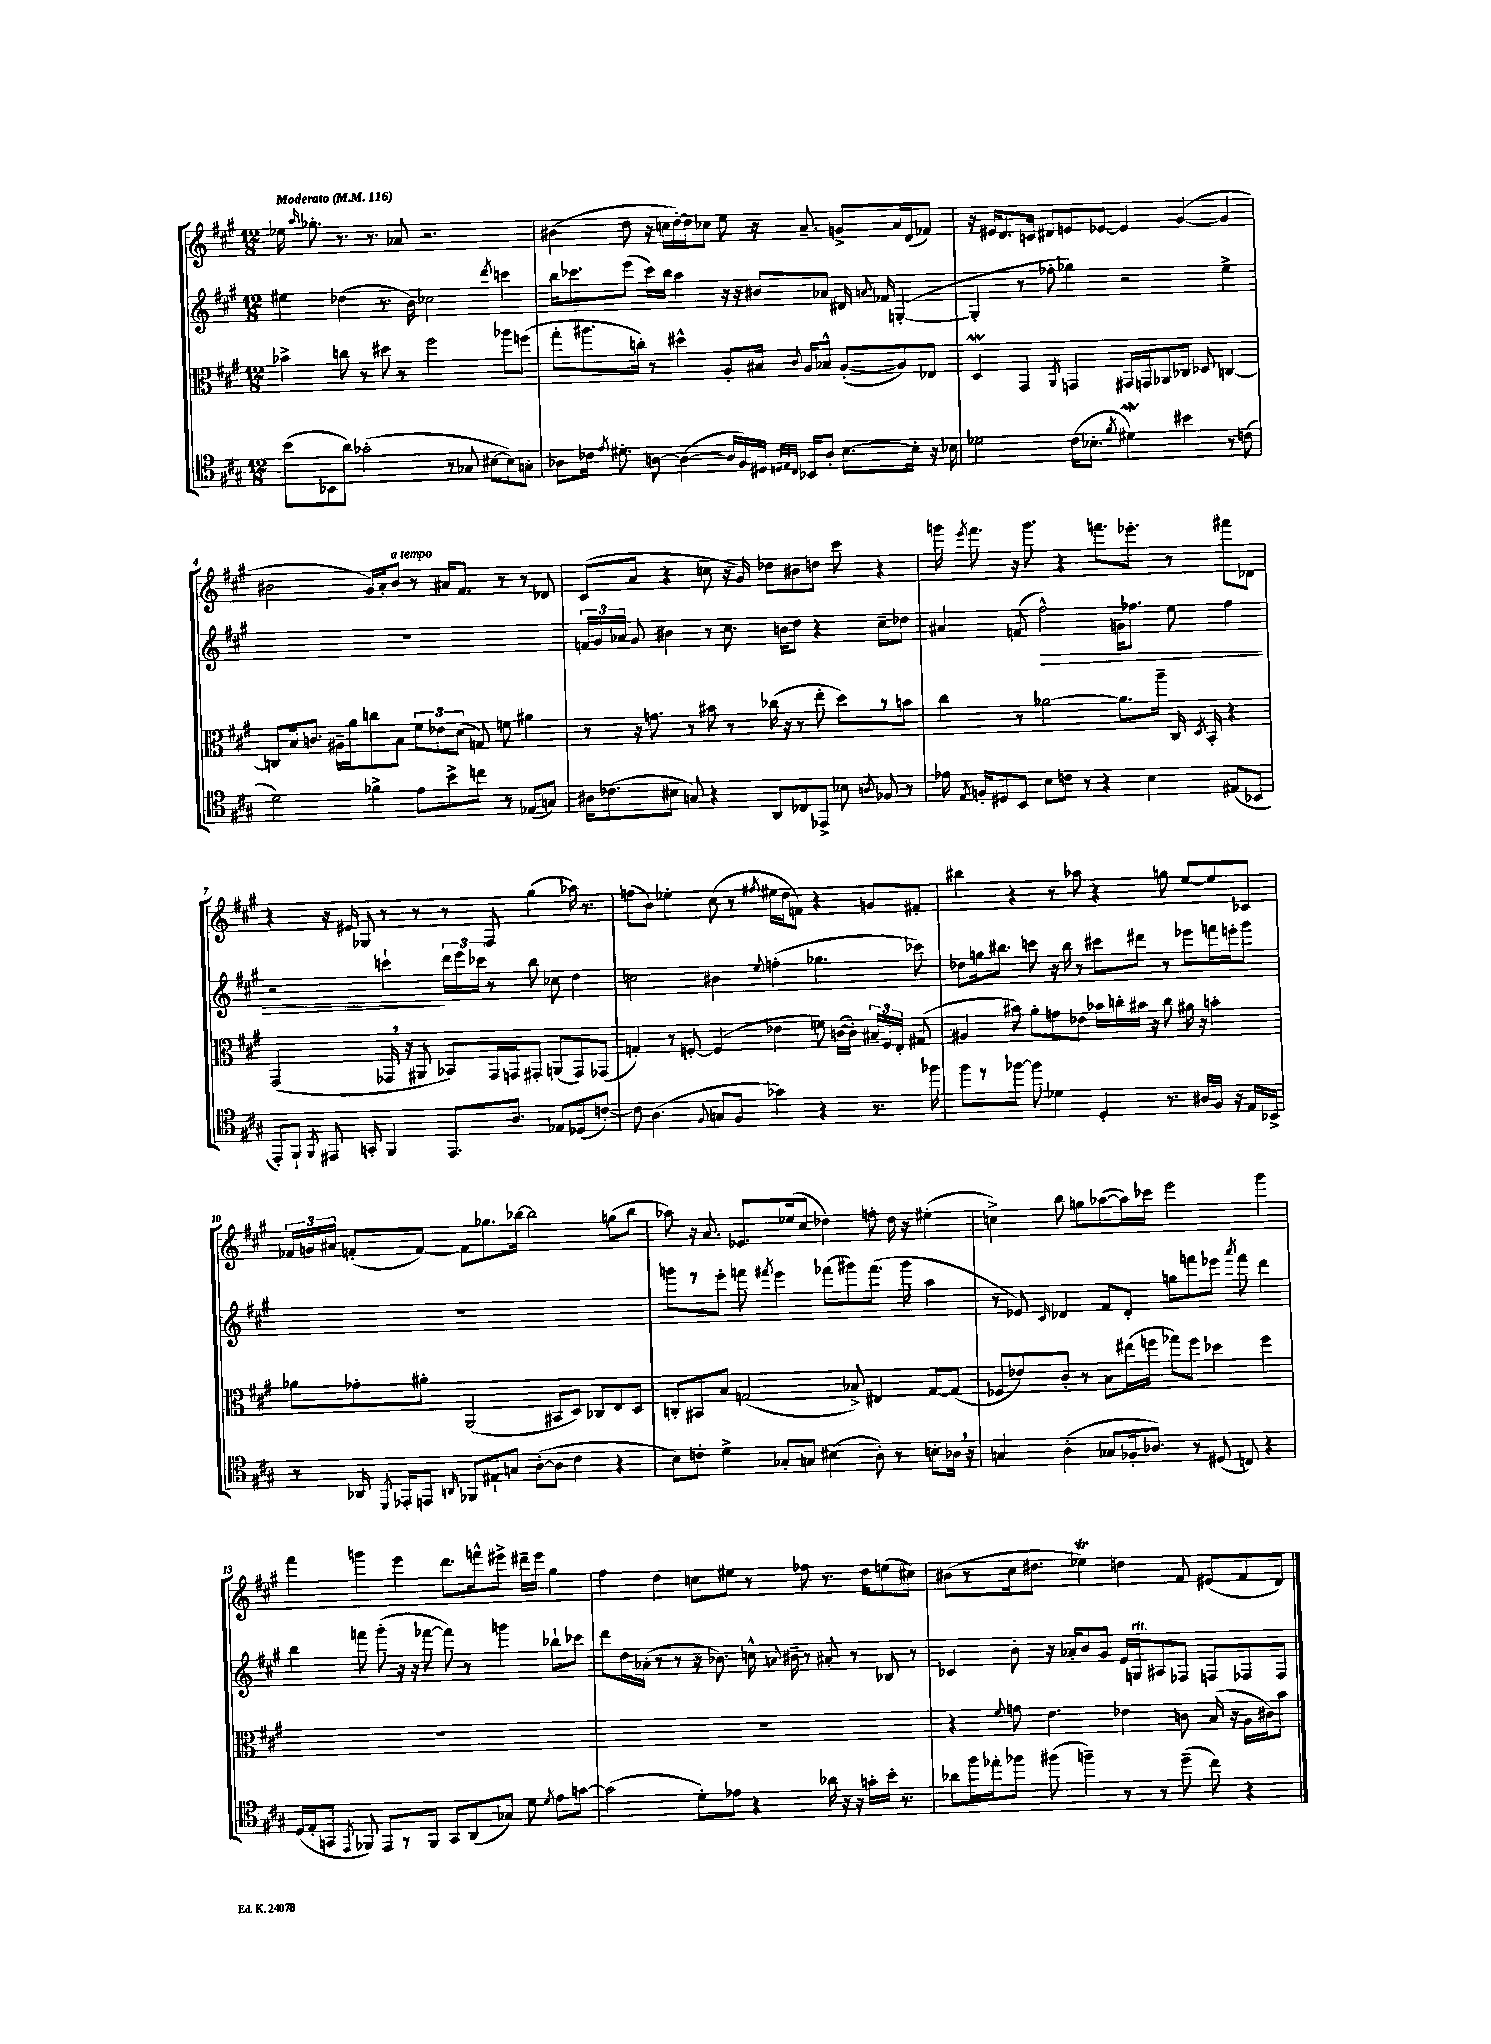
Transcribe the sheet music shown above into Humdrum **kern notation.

**kern	**kern	**kern	**kern
*staff4	*staff3	*staff2	*staff1
*clefC4	*clefC3	*clefG2	*clefG2
*k[f#c#g#]	*k[f#c#g#]	*k[f#c#g#]	*k[f#c#g#]
*M12/8	*M12/8	*M12/8	*M12/8
*MM116	*MM116	*MM116	*MM116
(8b\L	4b-^\	4ee#\	16ee-\
.	.	.	16qqaa/
.	.	.	8.gg-'\
8BB-\	.	.	.
8a\J)	8cc\	(4dd-\	8.r
(2g-'\	8r	.	.
.	.	.	8.r
.	8dd#\	8.r	.
.	8r	.	8a-/
.	.	16b\)	.
.	2ff#\	2cc-\	2.r
8r	.	.	.
8G-/	.	.	.
[8B#\L	.	.	.
.	.	8qddd/	.
8B#\])	8aa-\L	4ccc\	.
8G'\J	(8ff\J	.	.
=	=	=	=
8A-\L	8gg#'\L	16bb\LK	(4b#\
.	.	8.ccc-\	.
16c-\Jk	8.aa#\	.	.
8qe/	.	.	.
8.d#'\	.	.	.
.	.	(8eee\J	8dd\
.	16cc'\Jk)	.	.
[8A\	8r	16ccc-\LL)	16r
.	.	16bb\JJ	16cc\LL
(4A\_	4dd#^^\	4aa\	[16dd'\)
.	.	.	16dd\]J
.	.	.	8cc-\J
16A/]LL	8A'/L	16r	8ee\
16F#/)	.	16r	.
16D#/JJ	16B#/Jk	8b#/L	16r
32qqD/LLL	.	.	.
32qqE/	.	.	.
32qqC#/JJJ	8qqc#/	.	.
16BB-/LK	16A/LK	.	8.a~/
8A'/J	8B-^^/J	8a-/J	.
[8.B\L	([8A'/L	16d#/	8g^/L
.	.	8qqa/	.
.	.	16f-/	.
.	8A/])	([4G'/	16a/L
16B'\]Jk	.	.	(16d/J
16r	8E-/J	.	8f-/J)
16B-\	.	.	.
=	=	=	=
2d-\	4D/	4G'/]	16r
.	.	.	16e#/LK
.	.	.	8.d/
.	4GG#/	8r	.
.	.	.	16c/Jk
.	.	8ff-'\	8d#/L
.	8qAA/	.	.
(16c#\LK	4GG/	4gg-\)	8e/
8.B-'\J	.	.	.
.	.	.	[8e-/J
8qf#/	.	.	.
4d#\)	16GG#/LL	2r	4e-/]
.	16GG/J	.	.
.	8AA-/	.	.
4b#\	8C-/J	.	([4g#/
.	8D-/	.	.
8r	[4C/	4ee^\	4g#/]
(8c\	.	.	.
=	=	=	=
2d\)	8C/]L	1.r	2b#\
.	16B/k	.	.
.	8.c/J	.	.
.	16A#~\LL	.	.
.	16a\J	.	.
4f-^\	8cc\	.	16g#/LL)
.	.	.	16a'/J
.	8B\J	.	8b#/J
8e\L	12f#\L	.	8r
.	12e-\	.	.
8b^\	.	.	16a#/LK
.	(12d\J	.	.
.	.	.	8.f#/J
8cc\J	8G/)	.	.
8r	8f\	.	8r
(8E-/L	4a#\	.	8r
8G/J)	.	.	8d-/
=	=	=	=
16A#\LK	8r	24f/LL	(8c#/L
.	.	24g#/	.
(8.c-\	.	.	.
.	.	24a-/JJ	.
.	16r	8g#/	8a/J
.	8.g\	.	.
8B#\J	.	4b#\	4r
8G/)	8r	.	.
4r	8b#\	8r	8cc\
.	8r	8.cc#\	16r
.	.	.	16g#/)
8AA/L	(16cc-\	.	8dd-\L
.	16r	16b\LK	.
8C-/	8r	8dd\J	8b#\
8EE-^/J	8ee'\	4r	8dd\J
8B-\	8dd\L)	.	8ccc#\
8qA/	.	.	.
8F-/	8r	8cc#~\L	4r
8r	8b\J	8dd-\J	.
=	=	=	=
16e-\	4cc#\	4a#/	16ggg\
8qE/	.	.	8qeee/
16F'/LK	.	.	8.fff#\
8D#/	.	.	.
8BB/J	8r	(8f/	16r
.	.	.	8.ggg\
8B\L	[2a-\	2ff#^^\)	.
8c\J	.	.	4r
8r	.	.	.
4r	.	.	8.fff\L
.	8.a-\]L	16g\LK	.
.	.	8.ff-\J	8.eee-'\J
4B\	.	.	.
.	16aa~\Jk	.	.
.	16C#/	8ee\	8r
.	8qD/	.	.
.	16BB'/	.	.
(8E#/L	4r	4ff-\	8fff#\L
8BB-/J	.	.	8d-\J
=	=	=	=
8EE'/L)	(2GG#/	2r	4r
8FF#`/J	.	.	.
8qFF#/	.	.	.
8EE#/	.	.	16r
.	.	.	16e#/
8GG'/	.	.	8G-/
4FF#/	16GG-/	4ccc`\	8r
.	16r	.	.
.	8AA#/	.	8r
8.EE#/L	8BB-/L)	24ddd\LL	8r
.	.	24eee\	.
.	.	24ccc-\JJ	.
.	16GG-/L	8r	8F#/
8.A/J	16GG/J	.	.
.	8GG#'/J	8bb\	(4gg#\
8E-/L	(8AA/L	8cc-\	.
(8D-/	8GG#/)	4dd\	16aa-\)
.	.	.	8.r
[8c'/J)	(8GG-/J	.	.
=	=	=	=
8c\]	4G'/)	2cc\	(8ff\L
(4.A\	.	.	8b\J)
.	8r	.	4ee-'\
.	[8F'/	.	.
8qqF#/	.	.	.
8G/L	(4F/]	4b#\	(8cc#\
8F#/J	.	.	8r
.	.	8qqee/	8qff#/
4g-\)	4e-\	(4ff'\	16ee#\LL
.	.	.	16dd\J
.	.	.	8f\J)
4r	8f\)	4.gg-\	4r
.	([16c\LL	.	.
.	16c'\]JJ)	.	.
8.r	24B#~/LL	.	8g/L
.	24F/	.	.
.	24E'/JJ	.	.
.	(8G#/	8ccc-\)	8f#'/J
16ff-\	.	.	.
=	=	=	=
8ff#\L	4A#/	8dd-\L	4bb#\
8r	.	16gg\k	.
.	.	8.bb#\J	.
[8ff-\J	8b#\)	.	4r
8ff-\]	8a'\L	8ccc\	.
4d-\	8g\	16r	8r
.	.	16bb#\	.
.	8e-\J	8r	8aa-\
4D'/	16b-\LL	8ccc#\L	4r
.	16cc'\	.	.
.	16b#\JJ	8ddd#\J	.
.	16r	.	.
8.r	8cc\	8r	8gg\
.	16a#\	8eee-\L	[8ee/L
16A#/LL	16r	.	.
16F#/JJ	4b'\	16fff\L	8ee/]
16r	.	16eee'\J	.
16E/LL	.	8ggg#\J	8c-/J
16BB-^/JJ	.	.	.
=	=	=	=
8r	8a-\L	1.r	24f-/LL
.	.	.	24g/
.	.	.	24a#/JJ
16AA-/	8g-'\	.	(8f'/L
8qDD/	.	.	.
16EE-'/LK	.	.	.
8EE/J	8a#'\J	.	[8f/J)
16qqAA/	.	.	.
8FF-/L	(2AA/	.	8f\]L
8E#`/	.	.	8.gg-\
8G/J	.	.	.
.	.	.	[16bb-\Jk
([8A'\L	.	.	2bb-\]
8A\]J	8BB#/L	.	.
4c#\	8D/J)	.	.
.	8C-/L	.	.
4r	8E/	.	(8gg\L
.	8D/J	.	8bb-\J
=	=	=	=
8B\L)	8C'/L	8ggg\L	8aa-\)
8c'\J	8BB#/	8r	16r
.	.	.	8.a/
4d^\	8B/J	8eee'\J	.
.	(2G/	8fff\	8.e-/L
.	.	8qfff#/	.
8G-'/L	.	4eee\	.
.	.	.	(16ee-/k
8G/J	.	.	8cc#/J
(4B#\	.	(8fff-\L	4dd-\)
.	8B-^/)	8ggg#\)	.
8A'\)	4E#/	(8.fff-\J	8ff'\
8r	.	.	16dd-\
.	.	16ggg#\	16r
8B'\L	[8G/L	4aa\	(4ee#'\
16A-\Jk	(8G/]J	.	.
16r	.	.	.
=	=	=	=
4G/	8F-/L	8r	4cc^\)
.	8e-/)	8e-/)	.
.	.	16qqc#/	.
(4A'\	8c#'/J	4d-/	8bb\
.	8r	.	8gg\L
8G-/L	8B\L	8f#/L	([8aa-\
16F-'/k	(16ee#\L	8d-'/J	16aa-\]L)
8.A-/J)	16ff\JJ	.	16ccc-\JJ
.	8gg-\L)	8gg\L	2eee\
8r	8ff\J	8fff\	.
(8D#/	4dd-\	8eee-\J	.
.	.	8qaaa/	.
8C/)	.	8fff\	.
4r	4ff\	4ddd\	4ggg#\
=	=	=	=
(16D/LL	1.r	4bb\	4fff#\
16E'/J	.	.	.
8GG/J	.	.	.
8qEE/	.	.	.
8FF-/)	.	8fff\	4ggg\
8EE/L	.	(8ggg#'\	.
8r	.	16r	4eee\
.	.	16r	.
8FF-/J	.	[8fff-\	.
8GG/L	.	8fff-\])	8.ddd\L
(8AA/	.	8r	.
.	.	.	16fff^^\k
8G-/J)	.	4ggg\	8eee#^\J
8d\	.	.	16ddd#~\LL
.	.	.	16eee#\JJ
8qd/	.	.	.
8e\L	.	8bb-`\L	4gg#\
[8g\J	.	8ccc-\J	.
=	=	=	=
(2g\]	1.r	8ddd\L	4ff#\
.	.	16dd\L	.
.	.	(16a-'\JJ	.
.	.	8r	4dd\
.	.	8r	.
8d'\L)	.	16r	8cc\L
.	.	8.b-\)	.
8e-\J	.	.	8ee#\J
4r	.	16cc^^\	8r
.	.	8qqa/	.
.	.	16b#~\	.
.	.	8r	8ff-\
16a-\	.	8a#'/	8.r
16r	.	.	.
16r	.	8r	.
16g'\LL	.	.	16dd\LK
16b'\JJ	.	8B-/	(8ee\
8.r	.	.	.
.	.	8r	8cc#\J)
=	=	=	=
8a-\L	4r	4c-/	(8b#\L
16ff#\L	.	.	8r
16ee-'\J	.	.	.
.	8qqf#/	.	.
8ff-\J	8g\	8b'\	16cc#\k
.	.	.	8.dd#\J
(8ff#\	4.e\	16r	.
.	.	16a-'/LK	.
4ff~\)	.	8b/	4ee-\)
.	.	8g#/J	.
8r	4e-\	16e/LL	4dd\
.	.	16G/J	.
8r	.	8A#/	.
(8dd~\	8c\	8F-/J	8f#/
8cc#\)	(16B/	8F/L	(8e#/L
.	16r	.	.
4r	16A\LL	8F-/	8f#/
.	16c#\J)	.	.
.	8b\J	8F-/J	8d/J)
==	==	==	==
*-	*-	*-	*-
